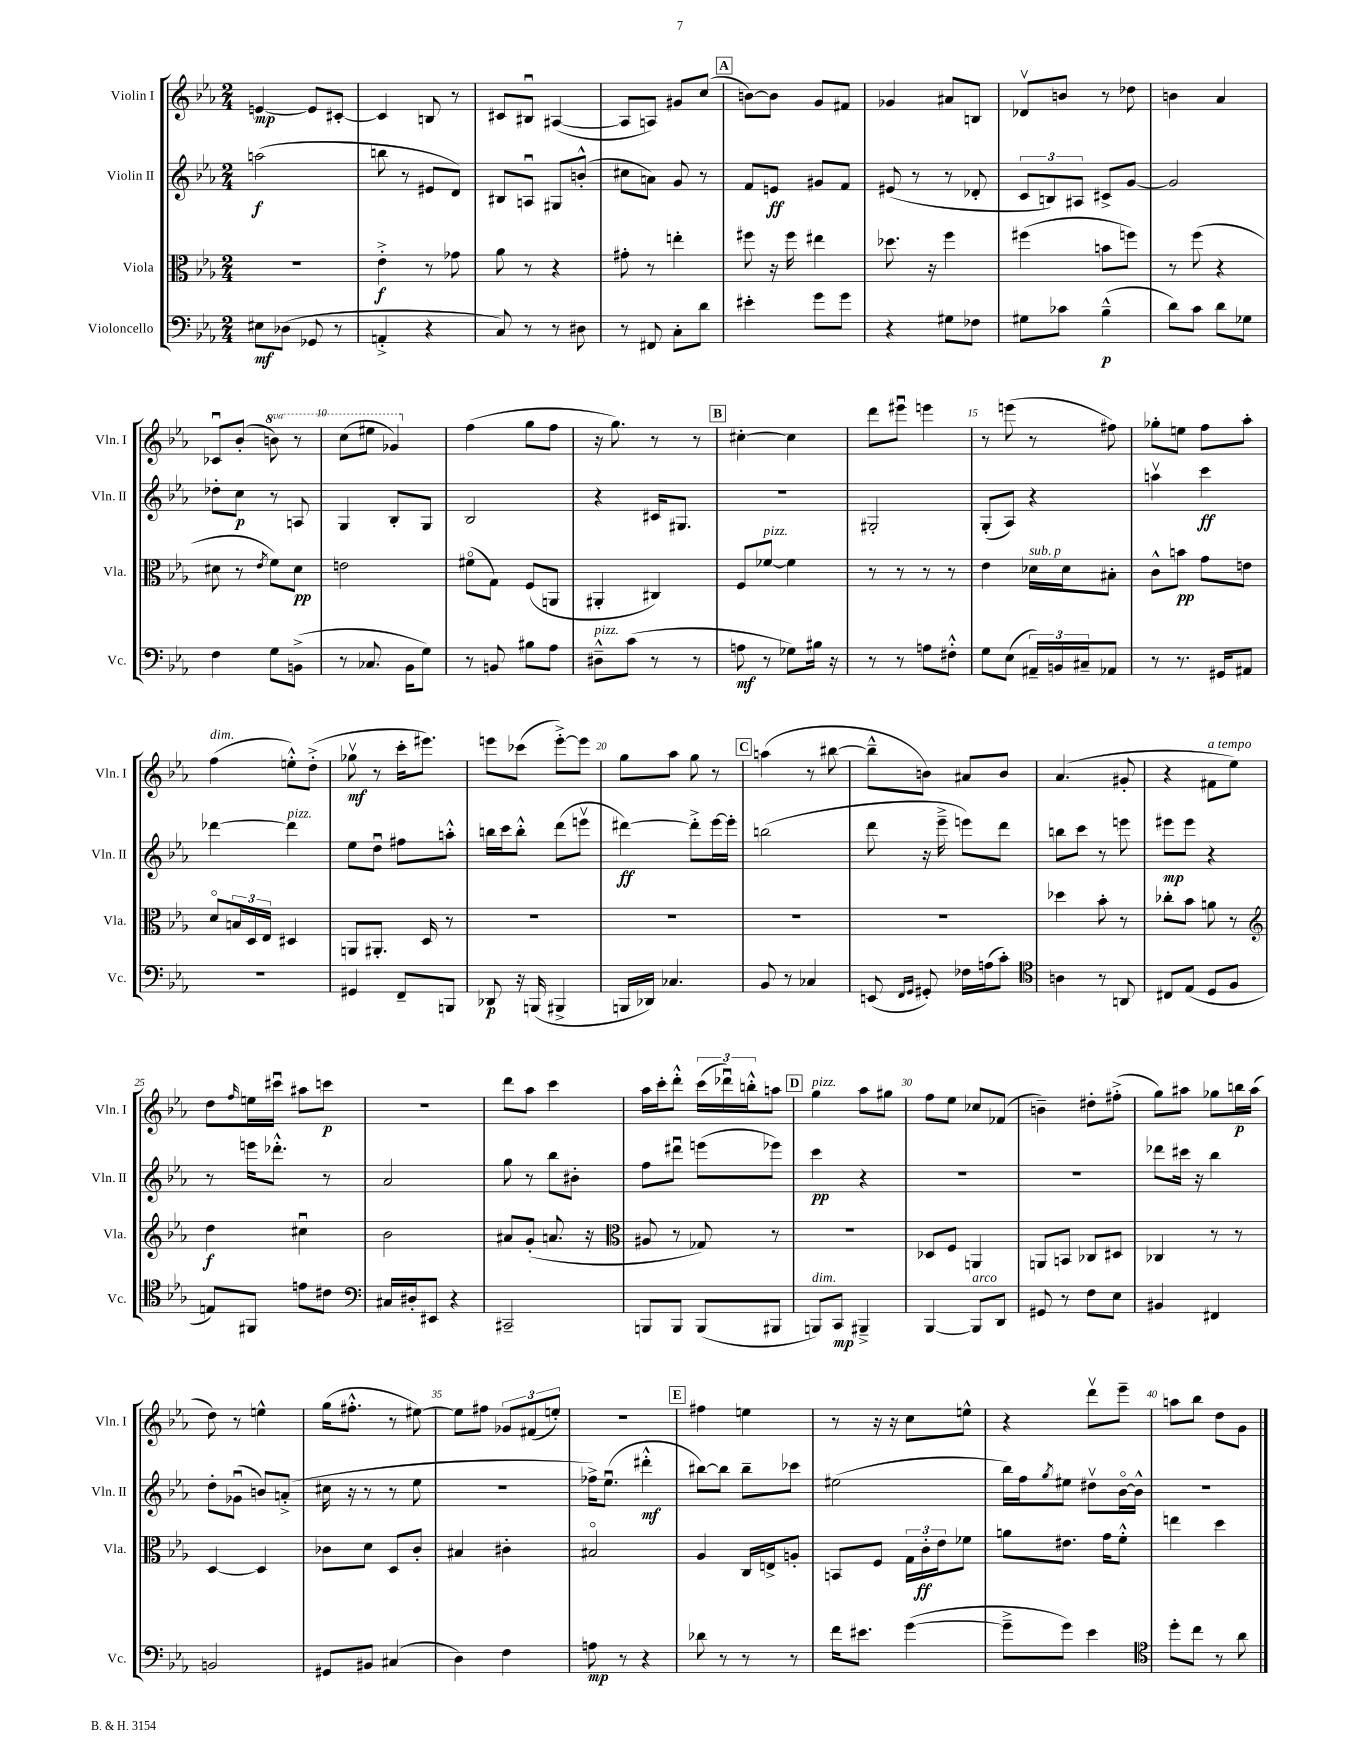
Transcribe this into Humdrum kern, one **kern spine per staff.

**kern	**kern	**kern	**kern
*staff4	*staff3	*staff2	*staff1
*clefF4	*clefC3	*clefG2	*clefG2
*k[b-e-a-]	*k[b-e-a-]	*k[b-e-a-]	*k[b-e-a-]
*M2/4	*M2/4	*M2/4	*M2/4
8E#\L	2r	(2aa\	[4e/
(8D-\J	.	.	.
8GG-/	.	.	8e/]L
8r	.	.	[8c#'/J
=	=	=	=
4AA'^/	4e-'^\	8bb\	4c#/]
.	.	8r	.
4r	8r	8e#/L	8B/
.	8g-\	8d/J)	8r
=	=	=	=
8C/)	8a-\	8B#/L	8c#/L
8r	8r	8Au/J	8B#u/J
8r	4r	8G#/L	([4A#/
8D#\	.	(8b'^^/J	.
=	=	=	=
8r	8g#'\	8cc#\L	8A#/]L
8FF#/	8r	8a\J)	8A/J)
8C'\L	4ee'\	8g/	8g#/L
8d\J	.	8r	(8cc/J
=	=	=	=
4e#'\	8ff#\	8f/L	[8b\L)
.	16r	8e/J	8b\]J
.	16ff#\	.	.
8g\L	4ee#\	8g#/L	8g/L
8g\J	.	8f/J	8f#/J
=	=	=	=
4r	8.dd-\	(8e#/	4g-/
.	.	8r	.
.	16r	.	.
8G#\L	4ff\	8r	8a#/L
8F-\J	.	8d-'/	8B/J
=	=	=	=
8G#\L	(4ff#\	12c/L	8d-v/L
.	.	12B/)	.
8c-\J	.	.	8b/J
.	.	12A#/J	.
(4B-~^^\	8b\L	8c#^/L	8r
.	8ff\J)	[8g/J	8dd-\
=	=	=	=
8d\L)	8r	2g/]	4b\
8c\J	(8ff\	.	.
8d\L	4r	.	4a-/
8G-\J	.	.	.
=	=	=	=
4F\	8d#\	8dd-'\L	8c-u/L
.	8r	8cc\J	(8b-'/J
.	8qe-/	.	.
8G\L	8f\L)	8r	8bb\)
(8BB^\J	8d#\J	8A/	8r
=	=	=	=
8r	2e\	4G/	(8ccc\L
8.C-/	.	.	8eee#\J
.	.	8B-'/L	4gg-/)
16BB-\LK	.	.	.
8G\J)	.	8G/J	.
=	=	=	=
8r	(8f#o\L	2B-/	(4ff\
8BB/	8G\J)	.	.
8B#\L	(8F/L	.	8gg\L
8A-\J	8AA/J	.	8ff\J
=	=	=	=
8D#~^^\L	4AA#'/	4r	16r
.	.	.	8.gg\)
(8c\J	.	.	.
8r	4C#/)	16c#/LK	8r
.	.	8.G#/J	.
8r	.	.	8r
=	=	=	=
8A\	8F/L	2r	[4cc#'\
8r	[8f-/J	.	.
8G-\L)	4f-\]	.	4cc#\]
16B#\Jk	.	.	.
16r	.	.	.
=	=	=	=
8r	8r	2G#'/	8ddd\L
8r	8r	.	8eee#u\J
8A\L	8r	.	4eee\
8F#'^^\J	8r	.	.
=	=	=	=
8G\L	4e-\	(8G'/L	8r
(8E-\J	.	8A-/J)	(8eee\
24AA#~/LL)	16d-\LL	4r	8r
24BB/	.	.	.
.	16d-\J	.	.
24C#~/J	.	.	.
8AA-/J	8B#'\J	.	8ff#\)
=	=	=	=
8r	8c^^\L	4aav\	8gg-'\L
8.r	8b\J	.	8ee\J
.	8g\L	4ccc\	8ff\L
16GG#/LK	.	.	.
8AA#/J	8e\J	.	8aa-'\J
=	=	=	=
2r	8do/L	[4ddd-\	(4ff\
.	24B/L	.	.
.	24D/	.	.
.	24E-/JJ	.	.
.	4D#/	4ddd-\]	8ee'^^\L)
.	.	.	(8dd'^\J
=	=	=	=
4GG#/	8AA/L	8ee-\L	8gg-v\
.	8.AA#'/J	8ddu\J	8r
8FF~/L	.	8ff#\L	16ccc'\LK
.	16D/	.	8.eee#\J)
8BBB/J	8r	8aa'^^\J	.
=	=	=	=
8DD-/	2r	16bb\LL	8eee\L
.	.	16ccc\J	.
16r	.	8bb'^^\J	(8ccc-\J
(16BBB/	.	.	.
4BBB#^/	.	(8ddd\L	[8eee'^\L)
.	.	8eeev\J	8eee\]J
=	=	=	=
16BBB/LL	2r	[4ddd#\)	8gg\L
16DD-/JJ)	.	.	.
4.C-/	.	.	8aa-\J
.	.	8ddd#'^\]L	8gg\
.	.	[16eee-\L	8r
.	.	16eee-'\]JJ	.
=	=	=	=
8BB-/	2r	(2bb\	(4aa\
8r	.	.	.
4C-/	.	.	8r
.	.	.	[8bb#\
=	=	=	=
(8EE/	2r	8ddd\	8bb#~^^\]L
16qqFF/LL	.	.	.
16qqGG/JJ	.	.	.
8GG#'/)	.	16r	8b\J)
.	.	16eee-~^\	.
16F-\LL	.	8eee\L)	8a#/L
(16A\J	.	.	.
8c'\J)	.	8ddd\J	8b/J
=	=	=	=
*clefC4	*	*	*
4A\	4dd-\	8bb\L	(4.a-/
.	.	8ccc\J	.
8r	8b-'\	8r	.
8AA/	8r	8eee\	8g#'/
=	=	=	=
8C#/L	8cc-'\L	8eee#\L	4r
(8E-/J	8b-\J	8eee#\J	.
8D/L	8a\	4r	8f#\L
8F/J	8r	.	8ee-\J)
=	=	=	=
*	*clefG2	*	*
8E/L)	4dd\	8r	8dd\L
.	.	.	16qqff/
8FF#/J	.	16eee\LK	16ee\L
.	.	8.ddd-'^^\J	16ccc#u\JJ
8e\L	4cc#u\	.	8aa#\L
8c#\J	.	8r	8ccc\J
=	=	=	=
*clefF4	*	*	*
16C#/LL	2b-\	2a-/	2r
16D#'/J	.	.	.
8EE#/J	.	.	.
4r	.	.	.
=	=	=	=
2CC#~/	8a#/L	8gg\	8ddd\L
.	(8g'/J	8r	8aa-\J
.	8.a/	8bb-\L	4ccc\
.	.	8b#'\J	.
.	16r	.	.
=	=	=	=
*	*clefC3	*	*
8BBB/L	8A#/	8ff\L	16aa-\LL
.	.	.	16ccc'\J
8BBB/J	8r	8ddd#u\J	8ddd'^^\J
(8BBB/L	8G-/)	(8eee\L	(24ccc\LL
.	.	.	24ddd-u\)
.	.	.	24bb'^^\J
8BBB#/J	8r	8eee-\J)	8aa\J
=	=	=	=
8BBB/L)	2r	4ccc\	4gg\
8CC/J	.	.	.
4BBB#~^/	.	4r	8aa-\L
.	.	.	8gg#\J
=	=	=	=
[4BBB-/	8D-/L	2r	8ff\L
.	8F/J	.	8ee-\J
8BBB-/]L	4AA/	.	8cc-/L
8DD/J	.	.	(8f-/J
=	=	=	=
8GG#/	8AA/L	2r	4b~\)
8r	8BB/J	.	.
8F\L	8C-/L	.	8dd#'\L
8E-\J	8D#/J	.	(8ff#'^\J
=	=	=	=
4BB#/	4C-/	8ddd-\L	8gg\L)
.	.	16ccc#\Jk	8aa#\J
.	.	16r	.
4FF#/	8r	4bb-\	8gg-\L
.	8r	.	16bb\L
.	.	.	(16aa#\JJ
=	=	=	=
2BB/	[4D/	8dd'\L	8dd\)
.	.	(8g-u\J	8r
.	4D/]	8b/L)	4ee^^\
.	.	(8a'^/J	.
=	=	=	=
8GG#/L	8c-\L	16cc#\	(16gg\LK
.	.	16r	8.ff#'^^\J
8BB#/J	8d\J	8r	.
(4C#/	8D/L	8r	8r
.	8c-'/J	8ee-\	[8ee#\)
=	=	=	=
4D\)	4B#/	2r	8ee#\]L
.	.	.	8ff#\J
4F\	4c#'\	.	12g-/L
.	.	.	(12f#/
.	.	.	12ee'/J)
=	=	=	=
8A\	2B#o/	16ff-^\LK)	2r
.	.	(8.ee-u\J	.
8r	.	.	.
4r	.	4ddd#'^^\	.
=	=	=	=
8d-\	4A-/	[8bb#\L)	4ff#\
8r	.	8bb#\]J	.
8r	16C/LL	8bb#~\L	4ee\
.	16E^/J	.	.
8r	8A'/J	8ccc-\J	.
=	=	=	=
16f\LK	8BB/L	(2ee#\	8r
8.e#\J	.	.	.
.	8F/J	.	16r
.	.	.	16r
([4g\	24G\LL	.	8cc\L
.	24c'\	.	.
.	24e-\J	.	.
.	8f-\J	.	8ee^^\J
=	=	=	=
8g~^\]L	8a\L	16bb-\LL)	4r
.	.	16ff\J	.
.	.	8qgg/	.
8g\J)	8.e#\J	8ee#\J	.
4e-\	.	8dd#v\L	8dddv\L
.	16g\LK	.	.
.	8f'^^\J	[16b-o\L	8eee-~\J
.	.	16b-^^\]JJ	.
=	=	=	=
*clefC4	*	*	*
8dd'\L	4ee\	2r	8aa\L
8cc\J	.	.	8bb-\J
8r	4dd\	.	8dd\L
8a-\	.	.	8g\J
==	==	==	==
*-	*-	*-	*-
